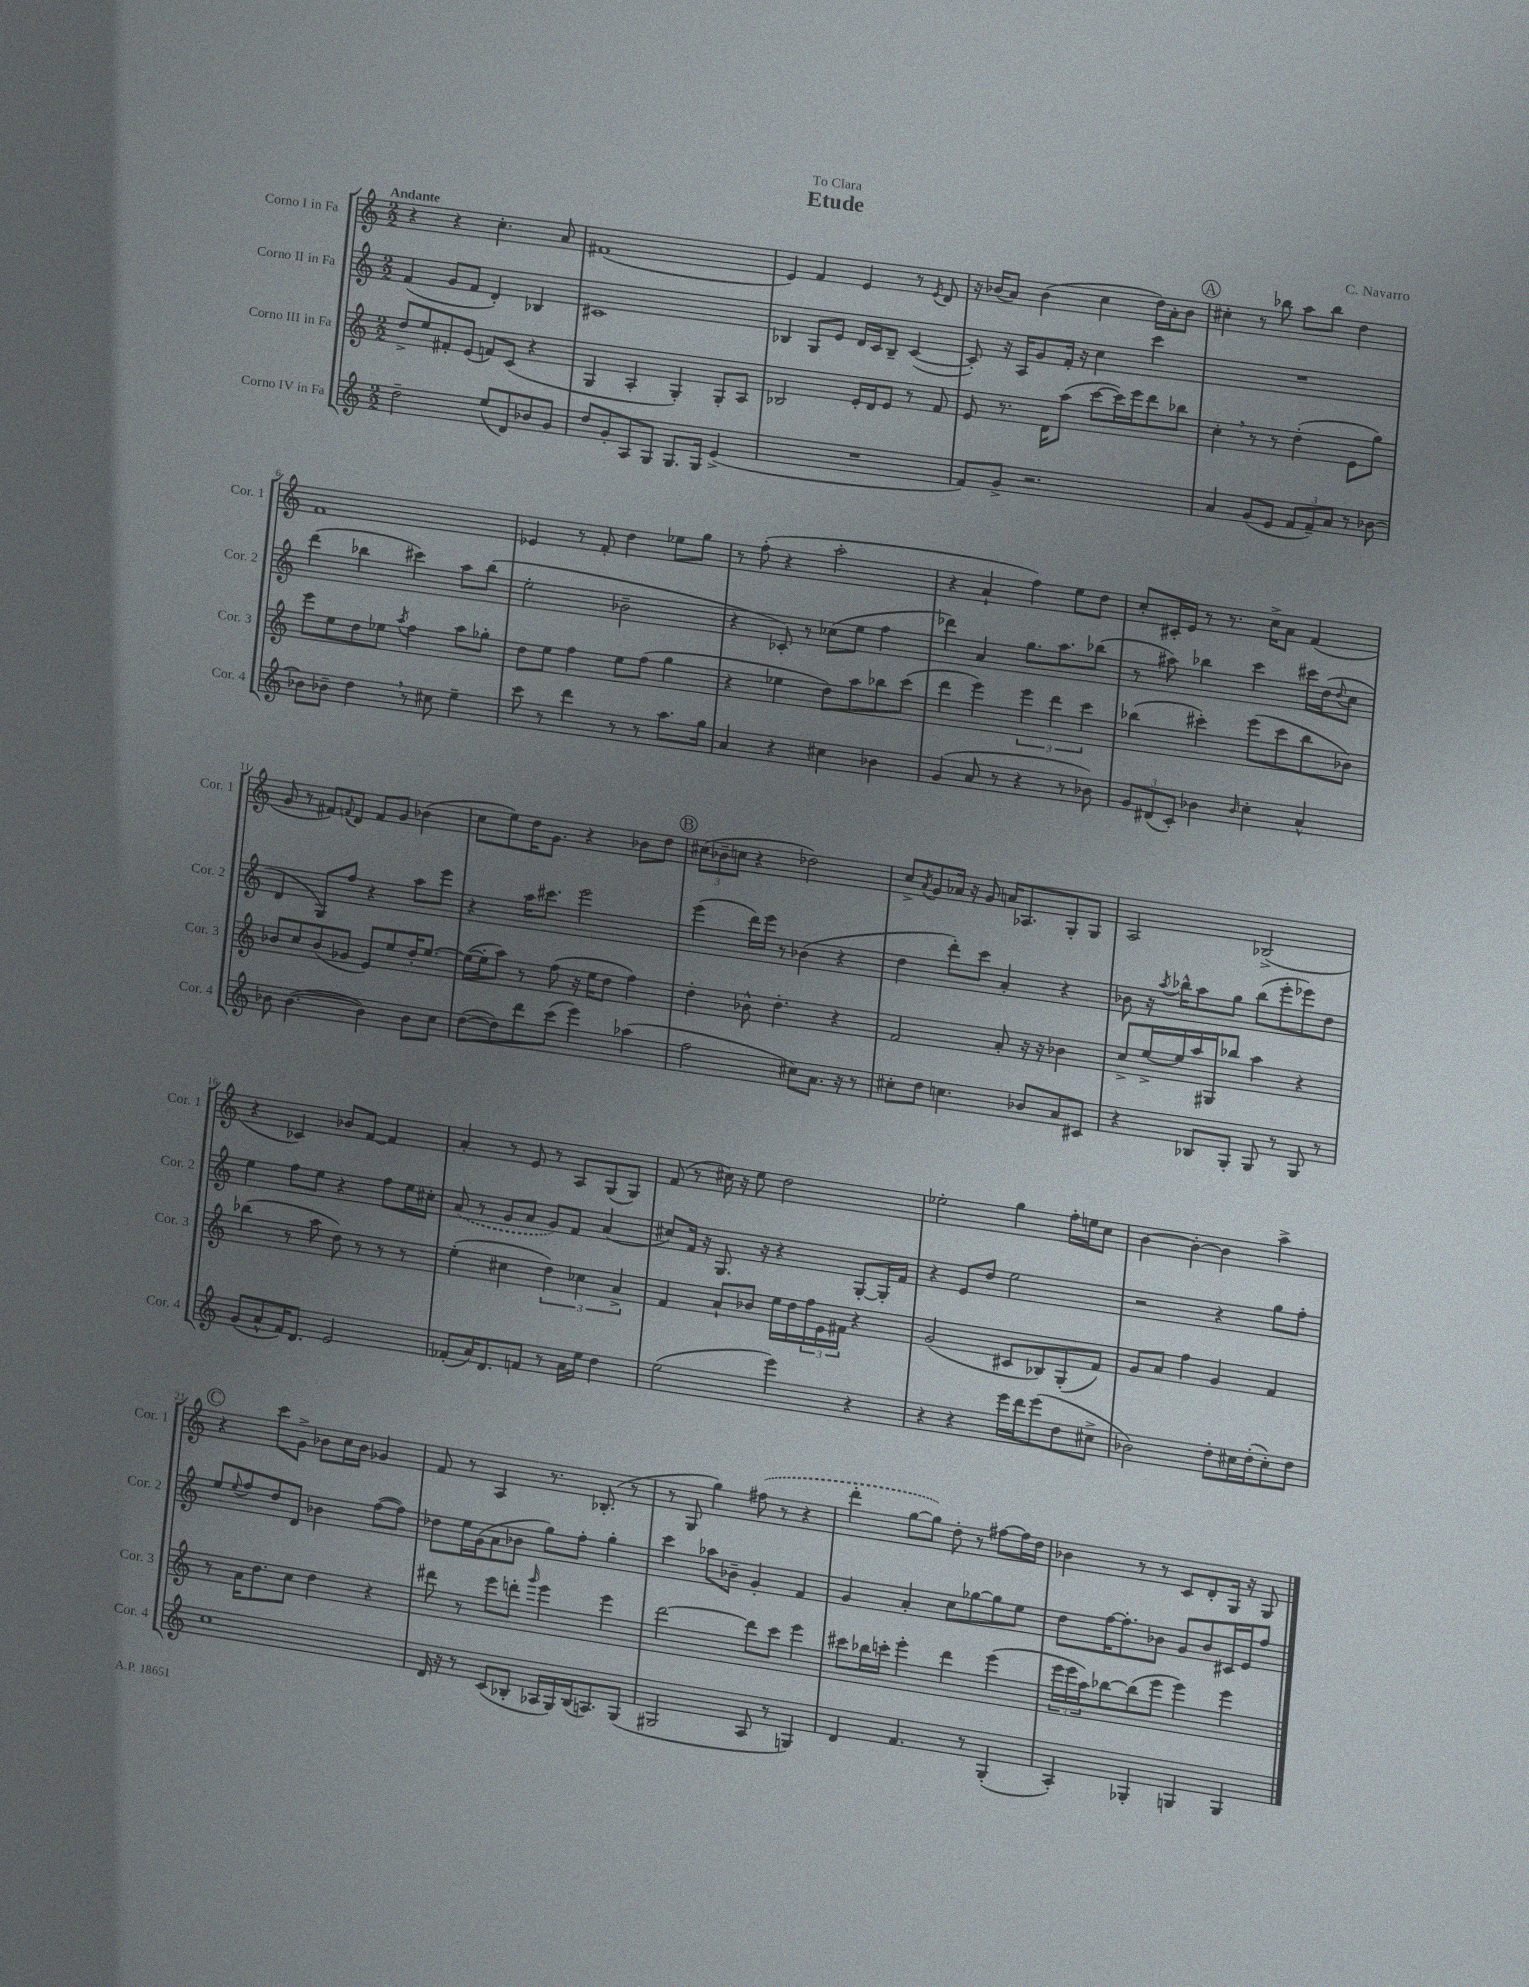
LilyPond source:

\header { title = "Etude" composer = "C. Navarro" dedication = "To Clara" }
<<
\new StaffGroup <<
\new Staff = "s0" \with { instrumentName = "Corno I in Fa" shortInstrumentName = "Cor. 1" } {
    \clef treble \key c \major \numericTimeSignature \time 2/2 \tempo "Andante"
    r4 r4 c''4.-. a'8 |
    fis'1( |
    e'4) f'4 e'4 r8 \acciaccatura { e'8 } d'8 |
    r16 bes'16( a'8) bes'4( c''4 d''16) a'16-. bes'8 |
    \mark \markup { \circle "A" } cis''4-. r8 bes''8 a''8 bes''8 d''4 |
    f'1 |
    ees'4 r8 f'8-. d''4 ees''8 g''8 |
    r8 f''8-.( r4 a''2-. |
    r4 a'4-! f''4) e''8 d''8 |
    c''8-. cis'16-. e'16 r8 r8. c''16-> a'8 f'4( |
    g'8 r8 fis'8) \appoggiatura { f'8 } d'8 f'8 g'8 bes'4( |
    c''8 e''8) d''16 g'8. r4 bes'8 d''8 |
    \mark \markup { \circle "B" } \tuplet 3/2 { cis''8( bes'8-- c''8 } r4 des''2) |
    c''8-> \acciaccatura { a'8 } g'8 aes'16 r16 g'8 a'16 aes8. g8-. g8 |
    a2 bes2->( |
    r4 ces'4) bes'8 f'8~ f'4 |
    a'4-. r8 e'8 r8 a8 g8( g8) |
    f'8( r8 cis''16) r16 e''8 d''2 |
    ees''2-. g''4 f''16-. e''16 c''8 |
    b'4~ b'4~-. b'4 a''4-> |
    \mark \markup { \circle "C" } r4 c'''8 g'8-> bes'8 c''16 bes'16 ges'4 |
    f'8 r8 a4 r8. bes8.-.( r8 |
    r8 g8 g''4) \once \slurDashed fis''8( r8 r4 |
    d'''4-. g''8~ g''8) d''8-. r8 fis''8~ fis''16 d''16 |
    bes'4 r8 r8 c'8 d'8-. g16 r16 g8 \bar "|." |
}
\new Staff = "s1" \with { instrumentName = "Corno II in Fa" shortInstrumentName = "Cor. 2" } {
    \clef treble \key c \major \numericTimeSignature \time 2/2
    f'4( g'8 f'8 d'4-.) bes4 |
    cis'1 |
    bes4 g8 e'8 d'16 c'16 bes8-- c'4~( |
    c'8-.) r16 a16 g'8 f'16-. r16 c''4 c'''4 |
    \mark \markup { \circle "A" } R1 |
    d'''4( bes''4 cis'''4) a''8 bes''8( |
    e''2-. bes'2-- |
    r4 ces'8-.) r8 ces''8( e''8 f''4 |
    des'''4) a'4 g''8. a''8. bes''8( |
    r8 ais''8) bes''4 c'''4 cis'''16 d''16( \appoggiatura { d''8 } c''8 |
    d'4 g8) f''8 r4 a''8 e'''8 |
    r4 a''16 cis'''8. e'''2 |
    \mark \markup { \circle "B" } e'''4( d'''16) e'''16 r8 bes'4( r4 |
    d''4 d'''8-.) c'''8 a'4-. r4 |
    bes'8 r16 \acciaccatura { a''8 } bes''16-^ a''8 g''8 bes''8( e'''8-. ees'''8) d''8 |
    e''4 f''8 e''8 r4 f''8 e''16 cis''16-. |
    \once \slurDashed a'8( r8 g'8 a'8 g'8) f'8 a'4( |
    cis''8) f'16 r16 g8. r16 r4 g8~-. g16-. f'16 |
    r4 e'8 d''8 e''2 |
    r2 r4 g''8 f''8-. |
    \mark \markup { \circle "C" } e''8 \appoggiatura { e''8 } f''8 d''8 d'8 bes'4 f''8~( f''8) |
    des''8 e''16 g'16( a'8 bes'8 g''8) f''8-. g''4-. |
    c'''4 aes''8 bes'8-- g'4-. f'4 |
    g'4 a'4-. c''8 ges''8~ ges''8 e''8 |
    d''8 f''16~ f''8.-. bes'8 g'8 bes'8 cis'16 e'16 f''8 \bar "|." |
}
\new Staff = "s2" \with { instrumentName = "Corno III in Fa" shortInstrumentName = "Cor. 3" } {
    \clef treble \key c \major \numericTimeSignature \time 2/2
    d''8-> e''8 fis'8-. e'8( f'8) c'8( r4 |
    g4 a4-. g4-.) g8-. a8 |
    bes2 e'16-. d'16 e'8 r8 f'8 |
    e'8 r8. d'16 a''8( c'''8~ c'''16) e'''16 d'''8 bes''8 |
    \mark \markup { \circle "A" } c''4-. \breathe r8 r8 d''4-.( e'8 g''8) |
    e'''8 e''8 d''8 ees''8 \acciaccatura { a''8 } f''4 a''8 ges''8-. |
    d''8 e''8 f''4 e''8 f''8( g''4 |
    r4 ees''4 d''8) a''8 bes''8 c'''8( |
    d'''4 e'''4) \tuplet 3/2 { e'''4 d'''4 c'''4 } |
    bes''4( cis'''4-.) e'''8( cis'''8 bes''8 bes'8) |
    bes'8 c''8 bes'8( ges'8 e'8) e''8 d''16-. e''8.~ |
    e''16~( e''16-. a''8) r8 f''8( r16 e''16 d''8 f''4) |
    \mark \markup { \circle "B" } d''4-. bes'8-^ d''4.-. r4 |
    f'2 a'8-. r16 r16 bes'4 |
    c''8-> e''16~-> e''16 a''16 gis16 bes''8 a''4 r4 |
    bes''4( r8 a''8 d''8) r8 r8 r8 |
    e''4-.( cis''4 \tuplet 3/2 { d''4) ces''4 a'4-> } |
    f'4 a'8-! bes'8 e''16 d''16 \tuplet 3/2 { f''16 e'16 fis'16 } r4 |
    g'2( cis'8 bes8) g8-.( f'8) |
    g'8 a'8 f''4 g'4 f'4 |
    \mark \markup { \circle "C" } r8 a'16 d''8. c''8 d''4 r4 |
    dis'''8 r8 e'''8 d'''8-. \grace { g'''16 } e'''4 e'''4 |
    d'''2~ d'''8 c'''8 e'''4 |
    cis'''8 bes''16 c'''16-. e'''4-. d'''4 e'''4( |
    \tuplet 3/2 { e'''16 e'''16 a''16) } bes''8~ bes''8( e'''8 e'''4) e'''4 \bar "|." |
}
\new Staff = "s3" \with { instrumentName = "Corno IV in Fa" shortInstrumentName = "Cor. 4" } {
    \clef treble \key c \major \numericTimeSignature \time 2/2
    d''2-- e''8( d'8) bes'8 g'8 |
    d''8 g'8-. a8 g8 g8. g16 e'4->( |
    R1 |
    f'8) g'8-> r2. |
    \mark \markup { \circle "A" } a'4 g'8( e'8 \tuplet 3/2 { f'8 f'8--) a'8 } r8 bes'8~ |
    bes'8 bes'8-- d''4 \breathe r8 cis''8 e''4-- |
    c'''8 r8 d'''4 r8 r8 a''8. g''16 |
    a'4 r4 cis''4 bes'4 |
    g'4( a'8 r8 r4 r8 bes'8) |
    \tuplet 3/2 { g'8 dis'8( c'8-.) } bes'4 \grace { bes'16 } c''4-. a'4-^ |
    bes'8 bes'4.~( bes'4) bes'8 c''8 |
    d''8~( d''8) d'''8 c'''8( e'''4) aes''4( |
    \mark \markup { \circle "B" } f''2 cis''8) a'8. r16 r8 |
    cis''8-. d''8 c''4. bes'8 a'8 cis'8 |
    r4 bes8 g8-. g8 r8 g8 r8 |
    g'8( a'8-^ f'16) d'8. e'2 |
    fes'8-.( a'16) d'8. f'8 r8 a'16 e''16 d''4 |
    e''2( e'''4) r4 |
    r4 r4 e'''16 d'''16 e'''8( d''8 cis''8-> |
    bes'2) d''8-. cis''16 d''16-.( cis''8-.) d''8 |
    \mark \markup { \circle "C" } c''1 |
    d'16 r16 r8 c'8( bes8-. aes16 g16) bes16( a8.) g8( |
    gis2 a8 r8 g4) |
    d'4 f'4. r8 g4-.( |
    a4-.) ges4-. g4 g4 \bar "|." |
}
>>
>>
